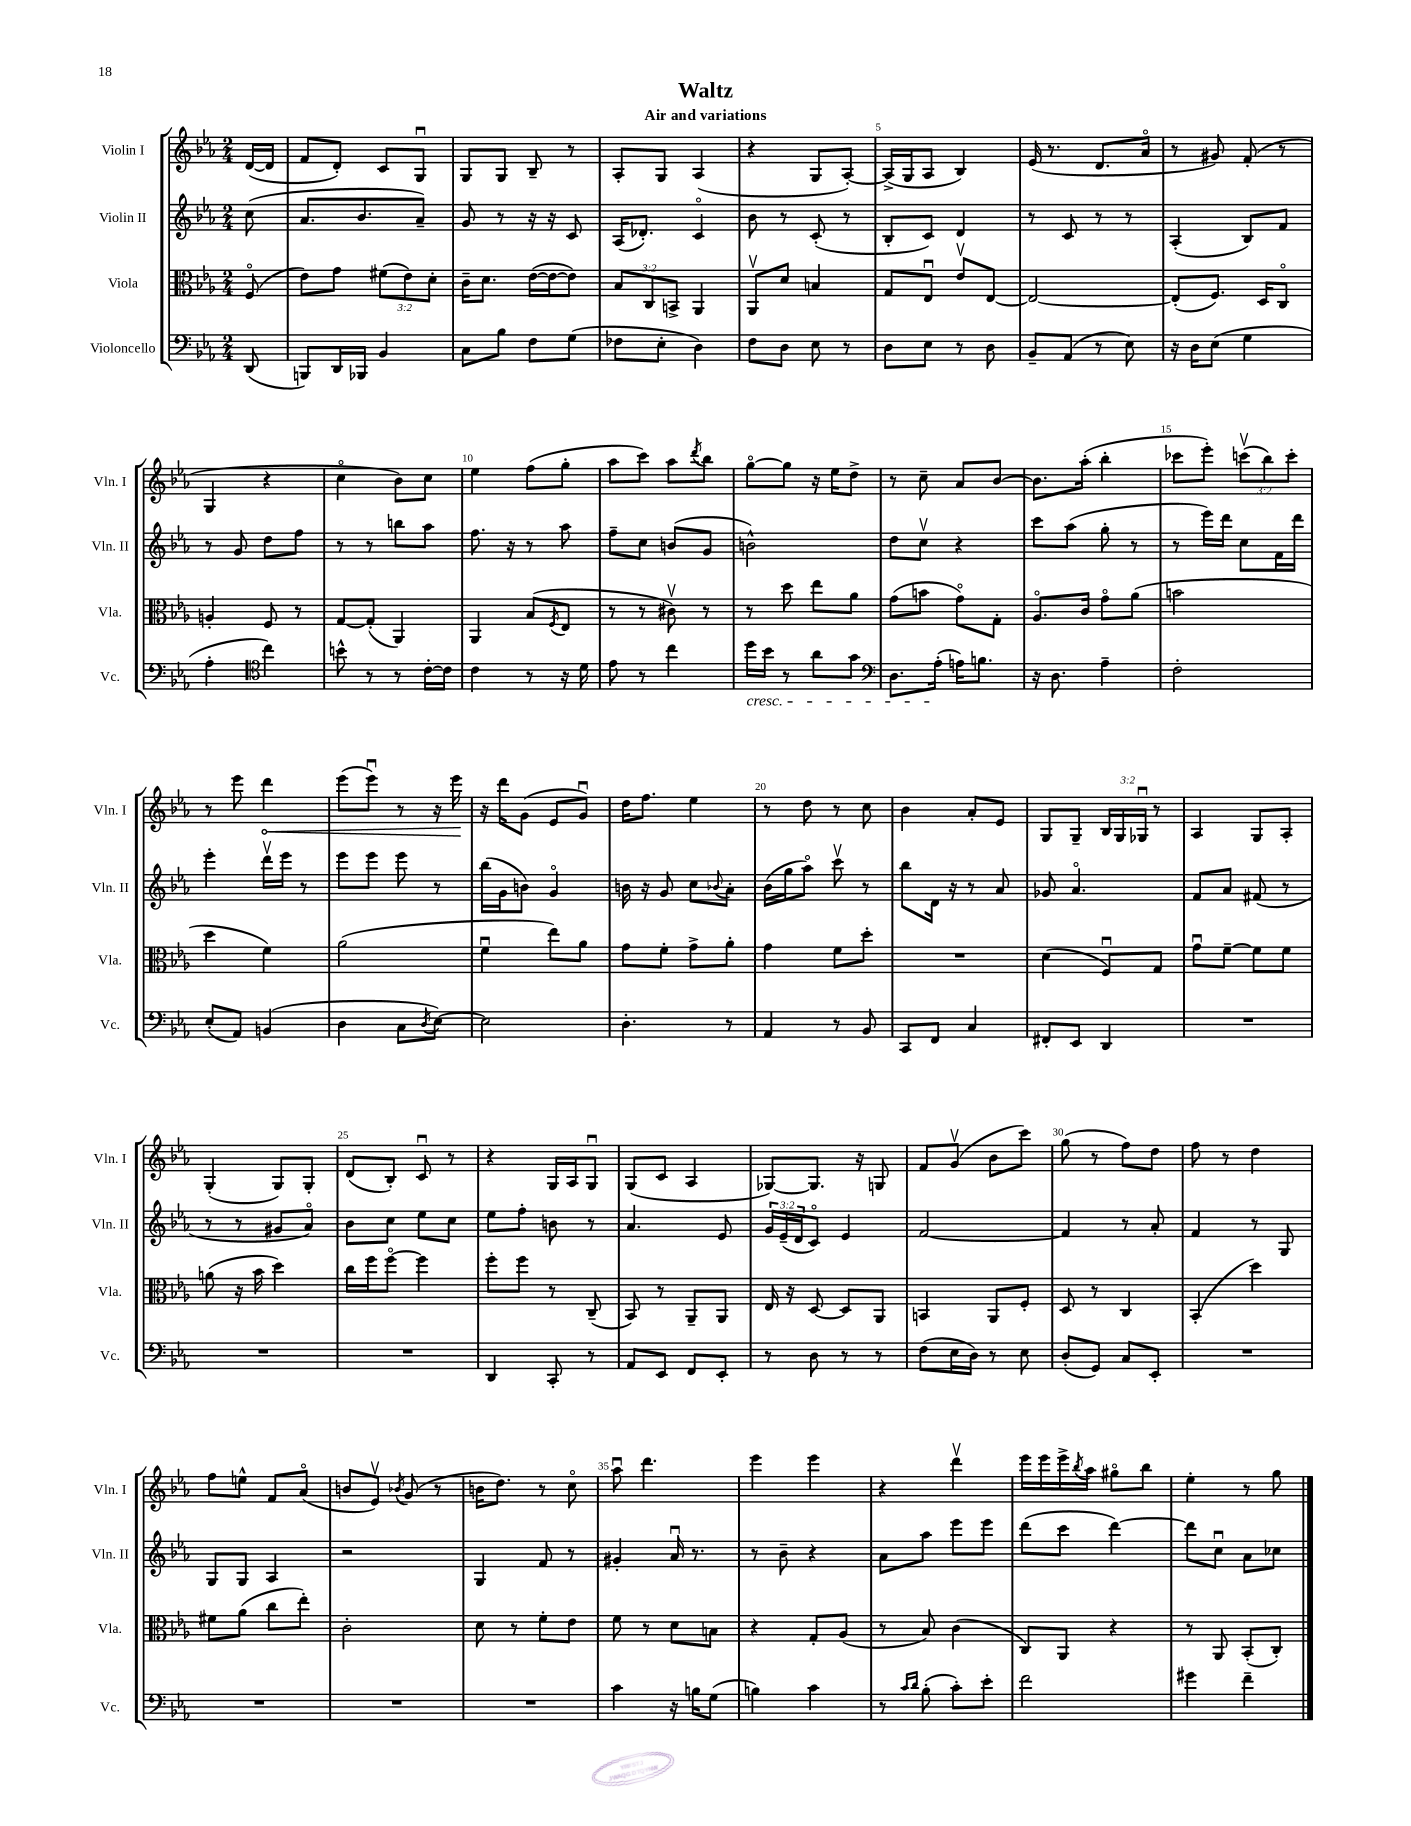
\header { title = "Waltz" subtitle = "Air and variations" }
<<
\new StaffGroup <<
\new Staff = "s0" \with { instrumentName = "Violin I" shortInstrumentName = "Vln. I" } {
    \clef treble \key ees \major \numericTimeSignature \time 2/4 \override Staff.TupletNumber.text = #tuplet-number::calc-fraction-text \partial 8
    d'16~( d'16 |
    f'8 d'8-.) c'8 g8\downbow |
    g8 g8 bes8-- r8 |
    aes8-. g8 aes4( |
    r4 g8 aes8~-.) |
    aes16->( g16 aes8 bes4) |
    ees'16( r8. d'8. aes'16\flageolet |
    r8 gis'8) f'8-.( r8 |
    g4 r4 |
    c''4\flageolet bes'8) c''8 |
    ees''4 f''8( g''8-. |
    aes''8 c'''8) aes''8 \acciaccatura { d'''8 } bes''8 |
    g''8~\flageolet g''8 r16 ees''16 d''8-> |
    r8 c''8-- aes'8 bes'8~ |
    bes'8. aes''16-.( bes''4-. |
    ces'''8 ees'''8-.) \tuplet 3/2 { c'''8\upbow( bes''8) c'''8-. } |
    r8 ees'''8 \once \override Hairpin.circled-tip = ##t d'''4\< |
    ees'''8( ees'''8\downbow) r8 r16 ees'''16\! |
    r16 d'''16 g'8( ees'8 g'8\downbow) |
    d''16 f''8. ees''4 |
    r8 d''8 r8 c''8 |
    bes'4 aes'8-. ees'8 |
    g8 g8-- \tuplet 3/2 { bes16 g16 ges16\downbow } r8 |
    aes4 g8 aes8-. |
    g4-.( g8) g8-. |
    d'8( bes8-.) c'8\downbow r8 |
    r4 g16 aes16 g8\downbow |
    g8( c'8 aes4 |
    ges8~) ges8. r16 g8 |
    f'8 g'8\upbow( bes'8 c'''8) |
    g''8( r8 f''8) d''8 |
    f''8 r8 d''4 |
    f''8 e''8-^ f'8 aes'8\flageolet( |
    b'8 ees'8\upbow) \acciaccatura { bes'8 } g'8( r8 |
    b'16 d''8.) r8 c''8\flageolet |
    aes''8\downbow d'''4. |
    ees'''4 ees'''4 |
    r4 d'''4\upbow |
    ees'''16 ees'''16 ees'''16-> \acciaccatura { bes''8 } aes''16 gis''8\flageolet bes''8 |
    ees''4-. r8 g''8 \bar "|." |
}
\new Staff = "s1" \with { instrumentName = "Violin II" shortInstrumentName = "Vln. II" } {
    \clef treble \key ees \major \numericTimeSignature \time 2/4 \override Staff.TupletNumber.text = #tuplet-number::calc-fraction-text \partial 8
    c''8( |
    aes'8. bes'8. aes'8--) |
    g'8 r8 r16 r16 c'8 |
    aes16( des'8.-.) c'4\flageolet |
    bes'8 r8 c'8-.( r8 |
    bes8-. c'8) d'4 |
    r8 c'8 r8 r8 |
    aes4-.( bes8) f'8 |
    r8 g'8 d''8 f''8 |
    r8 r8 b''8 aes''8 |
    f''8. r16 r8 aes''8 |
    f''8-- c''8 b'8( g'8 |
    b'2-^) |
    d''8 c''8\upbow r4 |
    c'''8 aes''8( g''8-. r8 |
    r8 ees'''16) d'''16 c''8 f'16 d'''16 |
    ees'''4-. d'''16\upbow ees'''16 r8 |
    ees'''8 ees'''8 ees'''8 r8 |
    bes''16( g'16 b'8) g'4\flageolet |
    b'16 r16 g'8 c''8 \appoggiatura { bes'8 } aes'8-. |
    bes'16( g''16 aes''8\flageolet) c'''8\upbow r8 |
    bes''8 d'16 r16 r8 aes'8 |
    ges'8 aes'4.\flageolet |
    f'8 aes'8 fis'8( r8 |
    r8 r8 gis'8 aes'8\flageolet) |
    bes'8 c''8 ees''8 c''8 |
    ees''8 f''8-. b'8 r8 |
    aes'4. ees'8 |
    \tuplet 3/2 { g'16 ees'16--( d'16 } c'8\flageolet) ees'4 |
    f'2~ |
    f'4 r8 aes'8-. |
    f'4 r8 g8 |
    g8 g8 aes4 |
    r2 |
    g4 f'8 r8 |
    gis'4-. aes'16\downbow r8. |
    r8 bes'8-- r4 |
    aes'8 aes''8 ees'''8 ees'''8 |
    d'''8( c'''8 d'''4~) |
    d'''8 c''8\downbow aes'8 ces''8 \bar "|." |
}
\new Staff = "s2" \with { instrumentName = "Viola" shortInstrumentName = "Vla." } {
    \clef alto \key ees \major \numericTimeSignature \time 2/4 \override Staff.TupletNumber.text = #tuplet-number::calc-fraction-text \partial 8
    f8\flageolet( |
    ees'8) g'8 \tuplet 3/2 { fis'8( ees'8) d'8-. } |
    c'16-- d'8. ees'16~( ees'16~ ees'8) |
    \tuplet 3/2 { bes8 c8 b,8-> } aes,4 |
    aes,8\upbow d'8 b4 |
    g8 ees8\downbow ees'8\upbow ees8~ |
    ees2~ |
    ees8-.( f8.) d16 c8\flageolet |
    a4-. f8 r8 |
    g8~ g8-.( aes,4) |
    aes,4 bes8( \acciaccatura { f8 } ees8 |
    r8 r8 cis'8\upbow) r8 |
    r8 d''8 ees''8 aes'8 |
    g'8( b'8 g'8\flageolet) g8-. |
    aes8.\flageolet c'16 g'8\flageolet aes'8( |
    b'2 |
    d''4 f'4) |
    aes'2( |
    f'4\downbow ees''8) aes'8 |
    g'8 f'8-. g'8-> aes'8-. |
    g'4 f'8 d''8-. |
    R2 |
    d'4( f8\downbow) g8 |
    g'8\downbow f'8~-- f'8 f'8 |
    a'8( r16 bes'16 d''4) |
    c''16 f''16 f''8~\flageolet f''4 |
    f''8-. f''8 r8 c8--( |
    bes,8) r8 aes,8-- aes,8 |
    ees16 r16 d8~ d8 aes,8 |
    b,4 aes,8 f8-. |
    d8 r8 c4 |
    bes,4-.( d''4) |
    fis'8 aes'8( c''8 ees''8-.) |
    c'2-. |
    d'8 r8 f'8-. ees'8 |
    f'8 r8 d'8 b8 |
    r4 g8-. aes8( |
    r8 bes8) c'4( |
    c8) aes,8 r4 |
    r8 aes,8 bes,8-.( c8-.) \bar "|." |
}
\new Staff = "s3" \with { instrumentName = "Violoncello" shortInstrumentName = "Vc." } {
    \clef bass \key ees \major \numericTimeSignature \time 2/4 \partial 8
    d,8( |
    b,,8) d,16 bes,,16 bes,4 |
    c8 bes8 f8 g8( |
    fes8 ees8-. d4) |
    f8 d8 ees8 r8 |
    d8 ees8 r8 d8 |
    bes,8-- aes,8( r8 ees8) |
    r16 d16 ees8( g4 |
    aes4-. \clef tenor c''4) |
    b'8-^ r8 r8 c'16~-. c'16 |
    c'4 r8 r16 d'16 |
    ees'8 r8 c''4 |
    d''16\cresc bes'16 r8 aes'8 g'8 |
    \clef bass d8. aes16-.\!( a16) b8. |
    r16 d8. aes4-- |
    f2-. |
    ees8-.( aes,8) b,4( |
    d4 c8 \acciaccatura { d8 } ees8~) |
    ees2 |
    d4.-. r8 |
    aes,4 r8 bes,8 |
    c,8 f,8 c4 |
    fis,8-. ees,8 d,4 |
    R2 |
    R2 |
    R2 |
    d,4 c,8-. r8 |
    aes,8 ees,8 f,8 ees,8-. |
    r8 d8 r8 r8 |
    f8( ees16 d16) r8 ees8 |
    d8-.( g,8) c8 ees,8-. |
    R2 |
    R2 |
    R2 |
    R2 |
    c'4 r16 b16 g8( |
    b4) c'4 |
    r8 \grace { c'16 d'16 } bes8-.( c'8-.) ees'8-. |
    f'2 |
    gis'4 f'4-- \bar "|." |
}
>>
>>
\layout { \context { \Score \override BarNumber.break-visibility = ##(#f #t #t) barNumberVisibility = #(every-nth-bar-number-visible 5) } }
